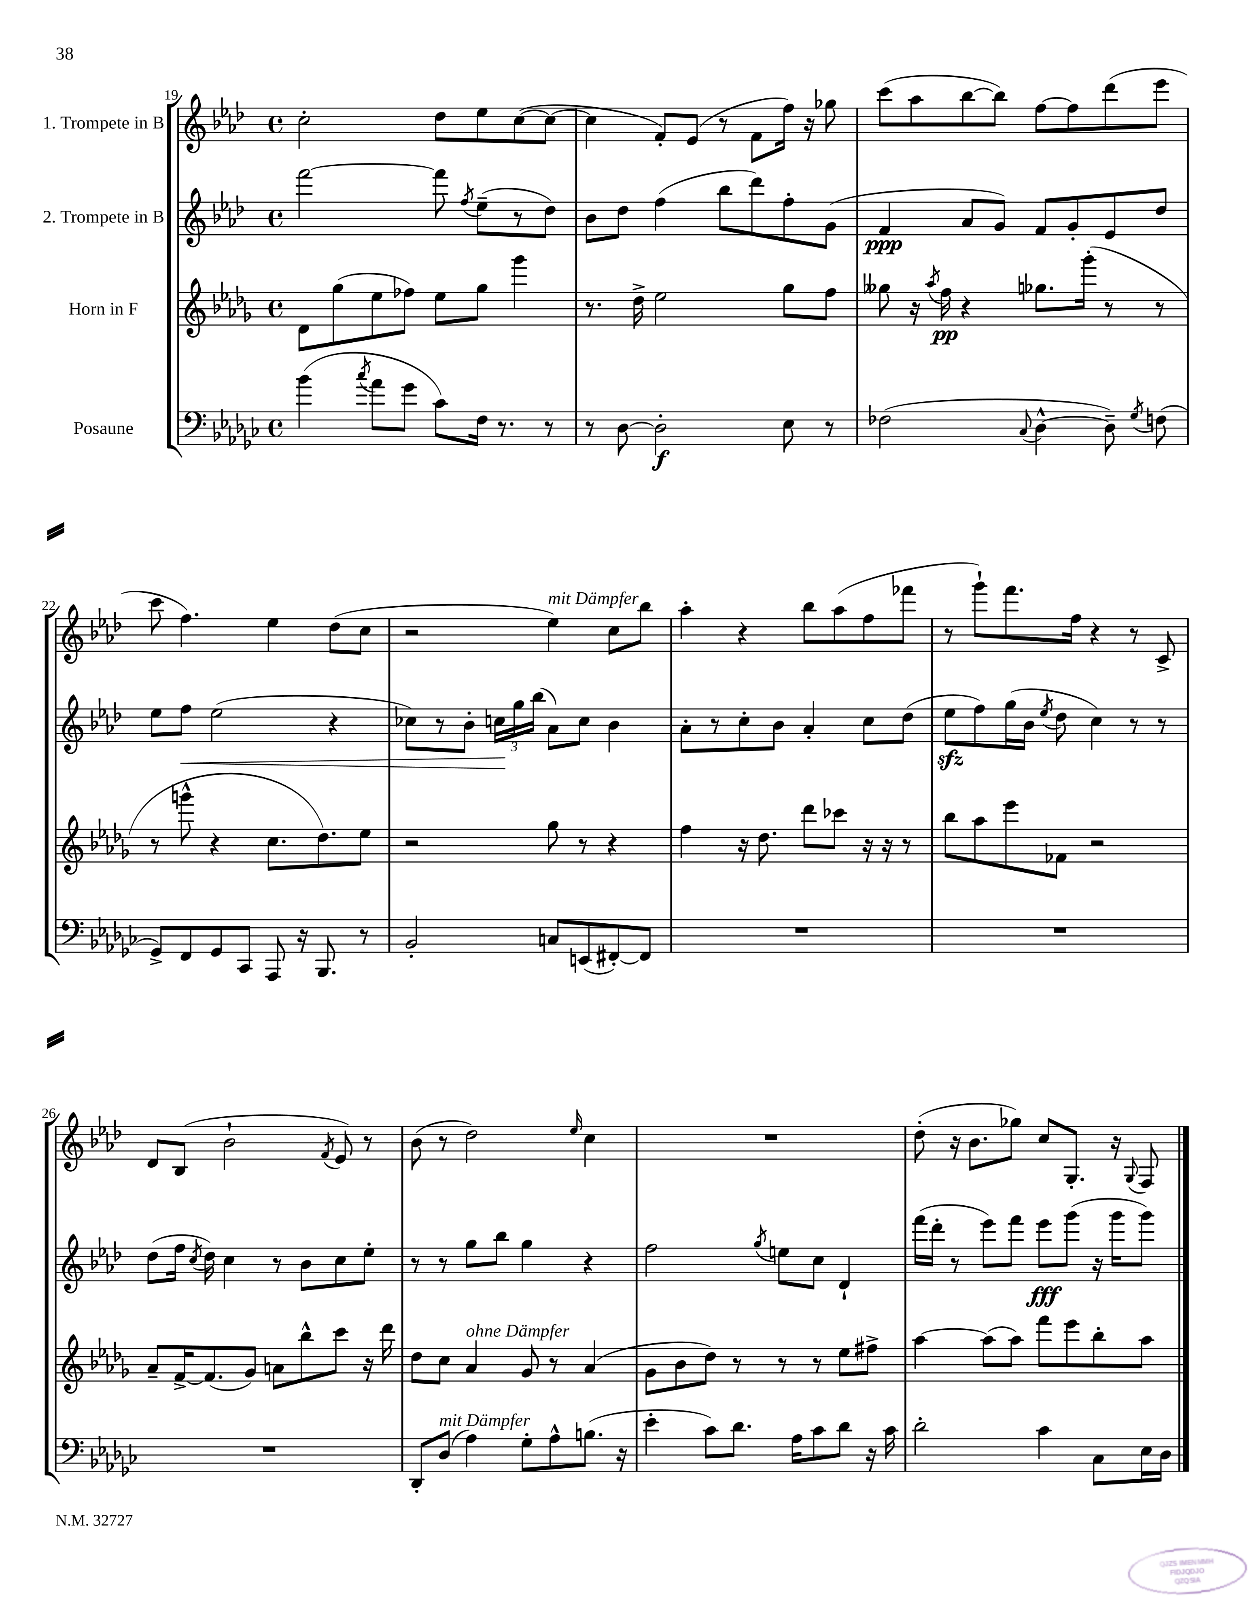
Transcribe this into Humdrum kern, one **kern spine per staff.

**kern	**dynam	**kern	**dynam	**kern	**dynam	**kern
*part4	*part4	*part3	*part3	*part2	*part2	*part1
*staff4	*staff4	*staff3	*staff3	*staff2	*staff2	*staff1
*I"Posaune	*	*I"Horn in F	*	*I"2. Trompete in B	*	*I"1. Trompete in B
*clefF4	*	*clefG2	*	*clefG2	*	*clefG2
*k[b-e-a-d-g-c-]	*	*k[b-e-a-d-g-]	*	*k[b-e-a-d-]	*	*k[b-e-a-d-]
*M4/4	*	*M4/4	*	*M4/4	*	*M4/4
*met(c)	*	*met(c)	*	*met(c)	*	*met(c)
=19	=19	=19	=19	=19	=19	=19
(4b-\	.	8d-\L	.	[2fff\	.	2cc'\
.	.	(8gg-\	.	.	.	.
8qcc-/	.	.	.	.	.	.
8a-\L	.	8ee-\	.	.	.	.
8g-\J	.	8ff-X\J)	.	.	.	.
8c-\L)	.	8ee-\L	.	8fff\]	.	8dd-\L
.	.	.	.	8qff/	.	.
16F\Jk	.	8gg-\J	.	(8ee-~\L	.	8ee-\
8.r	.	.	.	.	.	.
.	.	4ggg-\	.	8r	.	([8cc\
8r	.	.	.	8dd-\J)	.	8cc\J_
=20	=20	=20	=20	=20	=20	=20
8r	.	8.r	.	8b-\L	.	4cc\]
[8D-\	.	.	.	8dd-\J	.	.
.	.	16dd-^\	.	.	.	.
2D-'\]	f	2ee-\	.	(4ff\	.	8f'/L)
.	.	.	.	.	.	(8e-/J
.	.	.	.	8bb-\L	.	8r
.	.	.	.	8ddd-\)	.	8f\L
8E-\	.	8gg-\L	.	8ff'\	.	16ff\Jk)
.	.	.	.	.	.	16r
8r	.	8ff\J	.	(8g\J	.	8gg-X\
=21	=21	=21	=21	=21	=21	=21
(2F-X\	.	8gg--X\	.	4f/	ppp	(8ccc\L
.	.	16r	.	.	.	8aa-\
.	.	8qaa-/	.	.	.	.
.	.	16ff\	pp	.	.	.
.	.	4r	.	8a-/L	.	[8bb-\
.	.	.	.	8g/J)	.	8bb-\J])
8qqC-/	.	.	.	.	.	.
[4D-^^\	.	8.gg-X\L	.	8f/L	.	[8ff\L
.	.	.	.	8g'/	.	8ff\]
.	.	(16ggg-'\Jk	.	.	.	.
8D-~\])	.	8r	.	8e-/	.	(8ddd-\
8qG-/	.	.	.	.	.	.
(8Fn\	.	8r	.	8dd-/J	.	8eee-\J
!!LO:LB:g=z
=22	=22	=22	=22	=22	=22	=22
8GG-^/L)	.	8r	.	8ee-\L	.	8ccc\
!	!	!	!	!	!LO:HP:b	!
8FF/	.	8gggn^^\	.	8ff\J	<	4.ff\)
8GG-/	.	4r	.	(2ee-\	.	.
8CC-/J	.	.	.	.	.	.
8AAA-/	.	8.cc\L	.	.	.	4ee-\
16r	.	.	.	.	.	.
8.BBB-/	.	8.dd-\)	.	.	.	.
.	.	.	.	4r	.	(8dd-\L
8r	.	8ee-\J	.	.	.	8cc\J
=23	=23	=23	=23	=23	=23	=23
2BB-'/	.	2r	.	8cc-X\L)	.	2r
.	.	.	.	8r	.	.
.	.	.	.	8b-'\J	.	.
.	.	.	.	24ccn\LL	.	.
.	.	.	.	24gg\	[	.
.	.	.	.	(24bb-\JJ	.	.
!	!	!	!	!	!	!LO:TX:a:i:t=mit Dämpfer
8Cn/L	.	8gg-\	.	8a-\L)	.	4ee-\)
(8EEn/	.	8r	.	8cc\J	.	.
[8FF#X'/)	.	4r	.	4b-\	.	8cc\L
8FF#/J]	.	.	.	.	.	8bb-\J
=24	=24	=24	=24	=24	=24	=24
1r	.	4ff\	.	8a-'\L	.	4aa-'\
.	.	.	.	8r	.	.
.	.	16r	.	8cc'\	.	4r
.	.	8.dd-\	.	.	.	.
.	.	.	.	8b-\J	.	.
.	.	8ddd-\L	.	4a-'/	.	8bb-\L
.	.	8ccc-X\J	.	.	.	(8aa-\
.	.	16r	.	8cc\L	.	8ff\
.	.	16r	.	.	.	.
.	.	8r	.	(8dd-\J	.	8fff-X\J
=25	=25	=25	=25	=25	=25	=25
1r	.	8bb-\L	.	8ee-zz\L	.	8r
.	.	8aa-\	.	8ff\)	.	8ggg`\L)
.	.	8eee-\	.	(16gg\L	.	8.fff\
.	.	.	.	16b-\JJ	.	.
.	.	.	.	8qee-/	.	.
.	.	8f-X\J	.	8dd-\	.	.
.	.	.	.	.	.	16ff\Jk
.	.	2r	.	4cc\)	.	4r
.	.	.	.	8r	.	8r
.	.	.	.	8r	.	8c^/
!!LO:LB:g=z
=26	=26	=26	=26	=26	=26	=26
1r	.	8a-~/L	.	(8dd-\L	.	8d-/L
.	.	[16f^/K	.	16ff\Jk	.	(8B-/J
.	.	.	.	8qcc/	.	.
.	.	(8.f/]	.	16dd-\)	.	.
.	.	.	.	4cc\	.	2b-`\
.	.	8g-/J)	.	.	.	.
.	.	8an\L	.	8r	.	.
.	.	8bb-^^\	.	8b-\L	.	.
.	.	.	.	.	.	8qf/
.	.	8ccc\J	.	8cc\	.	8e-/)
.	.	16r	.	8ee-'\J	.	8r
.	.	16ddd-\	.	.	.	.
=27	=27	=27	=27	=27	=27	=27
8DD-'/L	.	8dd-\L	.	8r	.	(8b-\
!LO:TX:a:i:t=mit Dämpfer	!	!	!	!	!	!
(8D-/J	.	8cc\J	.	8r	.	8r
!	!	!LO:TX:a:i:t=ohne Dämpfer	!	!	!	!
4A-\)	.	4a-/	.	8gg\L	.	2dd-\)
.	.	.	.	8bb-\J	.	.
8G-'\L	.	8g-/	.	4gg\	.	.
8A-^^\	.	8r	.	.	.	.
.	.	.	.	.	.	16qqee-/
(8.Bn\J	.	(4a-/	.	4r	.	4cc\
16r	.	.	.	.	.	.
=28	=28	=28	=28	=28	=28	=28
4e-'\	.	8g-\L	.	2ff\	.	1r
.	.	8b-\	.	.	.	.
8c-\L)	.	8dd-\J)	.	.	.	.
8.d-\J	.	8r	.	.	.	.
.	.	.	.	8qgg/	.	.
.	.	8r	.	8een\L	.	.
16A-\KL	.	.	.	.	.	.
8c-\	.	8r	.	8cc\J	.	.
8d-\J	.	8ee-\L	.	4d-`/	.	.
16r	.	8ff#X^\J	.	.	.	.
16c-\	.	.	.	.	.	.
=29	=29	=29	=29	=29	=29	=29
2d-'\	.	[4aa-\	.	(16fff\LL	.	(8dd-'\
.	.	.	.	16ddd-'\JJ	.	.
.	.	.	.	8r	.	16r
.	.	.	.	.	.	8.b-\L
.	.	(8aa-\L]	.	8eee-\L)	.	.
.	.	8aa-\J)	.	8fff\J	.	8gg-X\J)
4c-\	.	8fff\L	.	8eee-\L	fff	8cc/L
.	.	8eee-\	.	(8ggg\J	.	8.G'/J
8C-\L	.	8bb-'\	.	16r	.	.
.	.	.	.	16ggg\KL	.	16r
.	.	.	.	.	.	8qqG/
16E-\L	.	8aa-\J	.	8ggg\J)	.	8F/
16D-\JJ	.	.	.	.	.	.
==	==	==	==	==	==	==
*-	*-	*-	*-	*-	*-	*-
